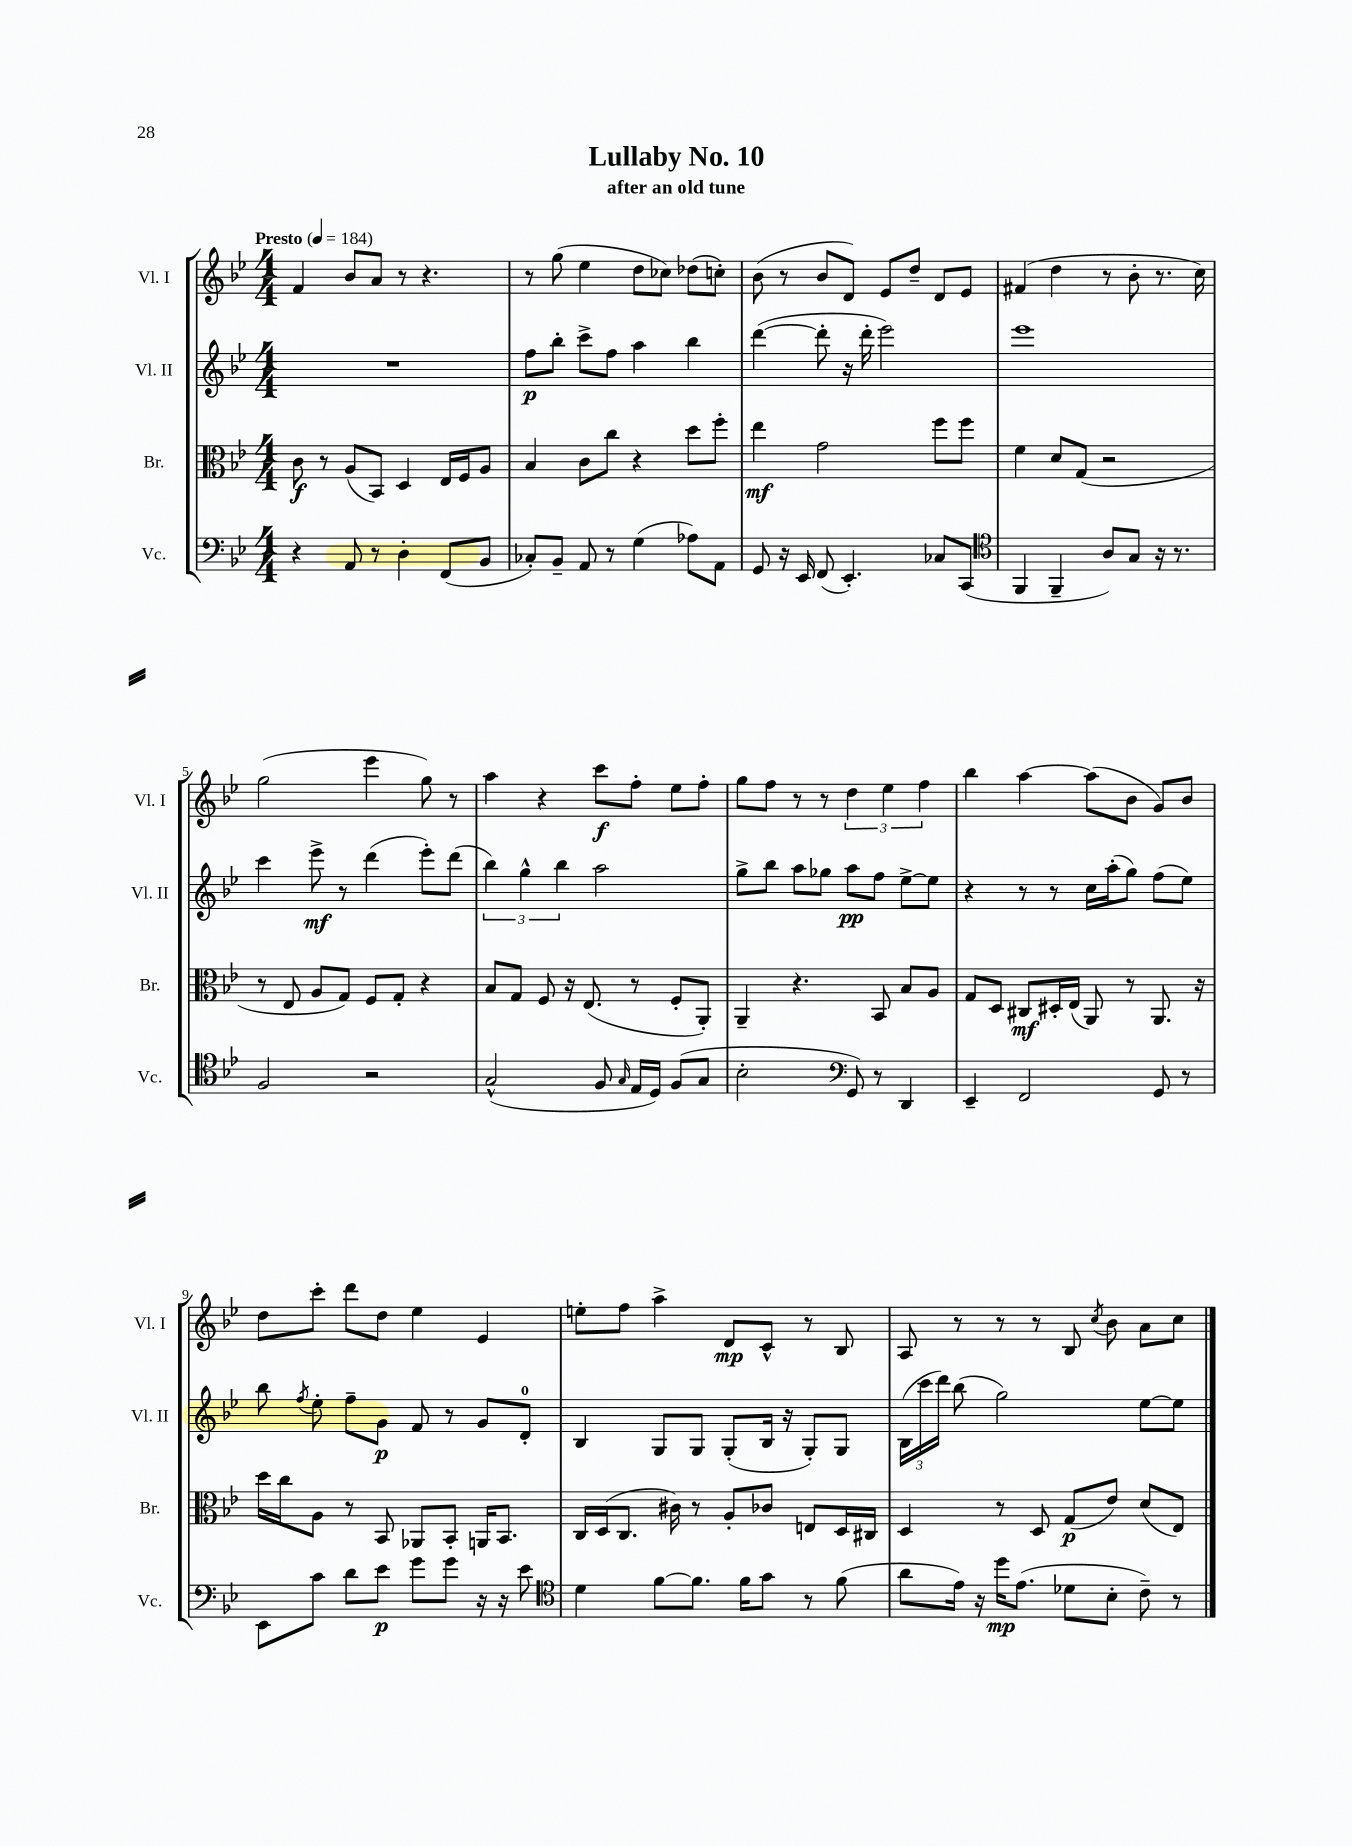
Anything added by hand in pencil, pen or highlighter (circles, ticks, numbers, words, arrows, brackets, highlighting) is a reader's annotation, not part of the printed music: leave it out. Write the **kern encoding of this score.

**kern	**kern	**kern	**kern
*staff4	*staff3	*staff2	*staff1
*clefF4	*clefC3	*clefG2	*clefG2
*k[b-e-]	*k[b-e-]	*k[b-e-]	*k[b-e-]
*M4/4	*M4/4	*M4/4	*M4/4
*MM184	*MM184	*MM184	*MM184
4r	8c	1r	4f
.	8r	.	.
8AA	(8A	.	8b-
8r	8BB-)	.	8a
4D'	4D	.	8r
.	.	.	4.r
(8FF	16E-	.	.
.	16F	.	.
8BB-	8A	.	.
=	=	=	=
8C-')	4B-	8ff	8r
8BB-~	.	8bb-'	(8gg
8AA	8c	8ccc^	4ee-
8r	8cc	8ff	.
(4G	4r	4aa	8dd
.	.	.	8cc-)
8A-)	8dd	4bb-	(8dd-
8AA	8ff'	.	8cc')
=	=	=	=
8GG	4ee-	([4ddd	(8b-
16r	.	.	8r
16EE-	.	.	.
(8FF	2g	8ddd']	8b-
4.EE-')	.	16r	8d)
.	.	16ddd'	.
.	.	2eee-)	8e-
.	.	.	8dd~
8C-	8ff	.	8d
(8CC	8ff	.	8e-
=	=	=	=
*clefC4	*	*	*
4FF	4f	1eee-	(4f#
4FF~	8d	.	4dd
.	(8G	.	.
8A)	2r	.	8r
8G	.	.	8b-'
16r	.	.	8.r
8.r	.	.	.
.	.	.	16cc)
=	=	=	=
2F	8r	4ccc	(2gg
.	8E-	.	.
.	8A	8eee-^	.
.	8G)	8r	.
2r	8F	(4ddd	4eee-
.	8G'	.	.
.	4r	8eee-')	8gg)
.	.	(8ddd	8r
=	=	=	=
(2G^^	8B-	6bb-)	4aa
.	8G	.	.
.	.	6gg^^	.
.	8F	.	4r
.	.	6bb-	.
.	16r	.	.
.	(8.E-	.	.
8F	.	2aa	8ccc
16qqG	.	.	.
16E-	8r	.	8ff'
16D)	.	.	.
(8F	8F'	.	8ee-
8G	8AA')	.	8ff'
=	=	=	=
2B-'	4AA~	8gg^	8gg
.	.	8bb-	8ff
.	4.r	8aa	8r
.	.	8gg-	8r
*clefF4	*	*	*
8GG)	.	8aa	6dd
8r	8BB-	8ff	.
.	.	.	6ee-
4DD	8B-	[8ee-^	.
.	.	.	6ff
.	8A	8ee-]	.
=	=	=	=
4EE-~	8G	4r	4bb-
.	8D	.	.
2FF	8C#	8r	[4aa
.	16D#'	8r	.
.	(16E-	.	.
.	8AA)	16cc	(8aa]
.	.	(16aa'	.
.	8r	8gg)	8b-
8GG	8.AA	(8ff	8g)
8r	.	8ee-)	8b-
.	16r	.	.
=	=	=	=
8EE-	16dd	8bb-	8dd
.	16cc	.	.
.	.	8qff	.
8c	8A	8ee-'	8ccc'
8d	8r	8ff~	8ddd
8e-	8BB-	8g	8dd
8g	8AA-	8f	4ee-
8g	8BB-'	8r	.
16r	16AA	8g	4e-
16r	8.BB-	.	.
8e-	.	8d'	.
=	=	=	=
*clefC4	*	*	*
4d	16C	4B-	8ee'
.	(16D	.	.
.	8.C	.	8ff
[8f	.	8G	4aa^
.	16c#)	.	.
8.f]	8r	8G	.
.	8A'	(8G'	8d
16f	.	.	.
8g	8c-	16B-	8c^^
.	.	16r	.
8r	8E	8G')	8r
(8f	16D	8G	8B-
.	16C#	.	.
=	=	=	=
8a	4D	(24B-	8A
.	.	24ccc	.
.	.	24ddd)	.
16e-)	.	(8bb-	8r
16r	.	.	.
16dd	8r	2gg)	8r
(8.e-	.	.	.
.	8D	.	8r
8d-	(8G	.	8B-
.	.	.	8qcc
8B-'	8e-)	.	8b-
8c~)	(8d	[8ee-	8a
8r	8E-)	8ee-]	8cc
==	==	==	==
*-	*-	*-	*-
